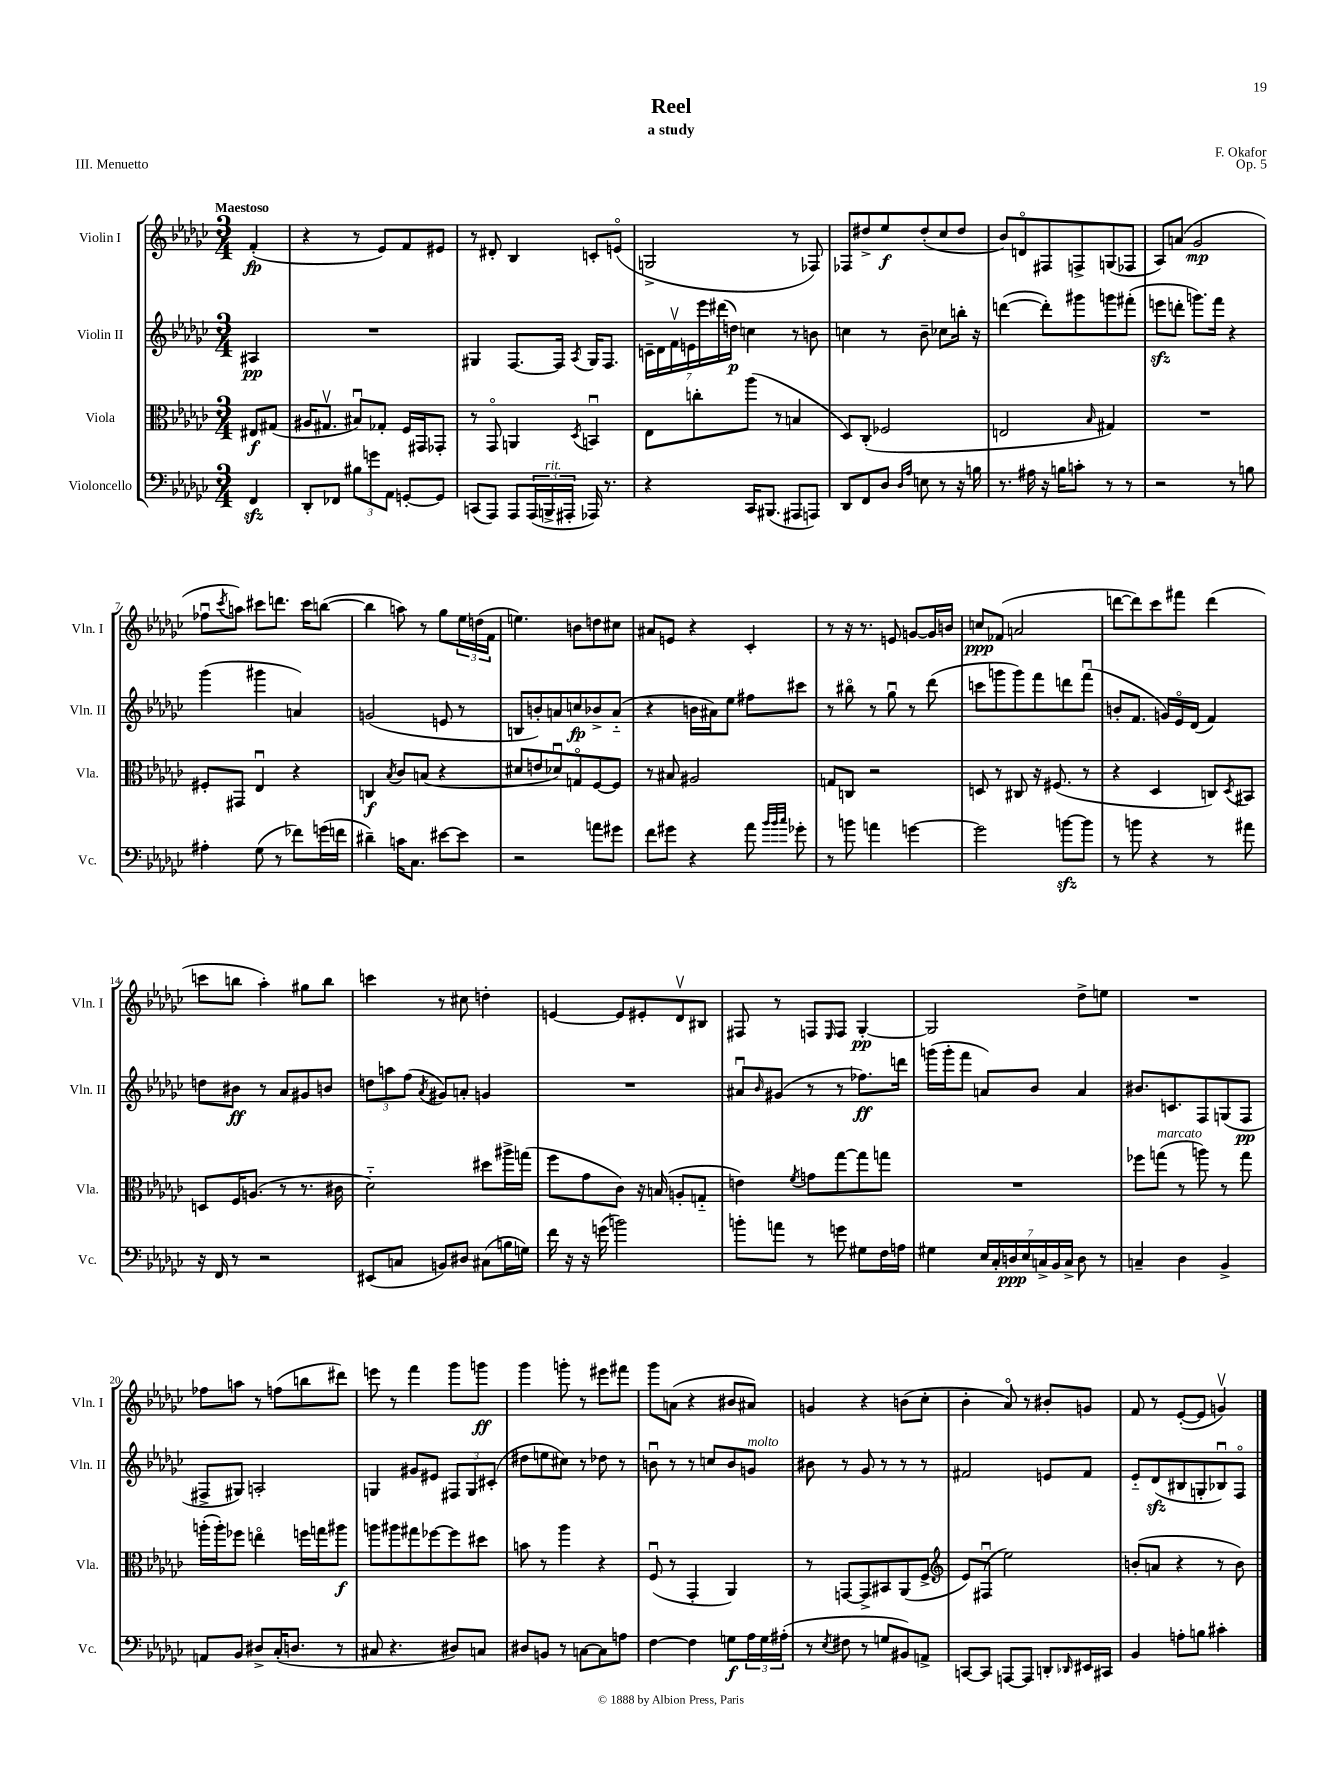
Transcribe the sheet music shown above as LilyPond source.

\header { title = "Reel" composer = "F. Okafor" subtitle = "a study" opus = "Op. 5" piece = "III. Menuetto" }
<<
\new StaffGroup <<
\new Staff = "s0" \with { instrumentName = "Violin I" shortInstrumentName = "Vln. I" } {
    \clef treble \key ges \major \numericTimeSignature \time 3/4 \partial 4 \tempo "Maestoso"
    f'4-.\fp( |
    r4 r8 ees'8) f'8 eis'8 |
    r8 dis'8-. bes4 c'8-. e'8\flageolet( |
    g2-> r8 fes8) |
    fes8 dis''8-> ees''8\f dis''8-.( ces''8 dis''8 |
    bes'8) d'8\flageolet fis8 f8-> g8( fes8 |
    aes8) a'8( ges'2\mp |
    fes''8\downbow \acciaccatura { ces'''8 } a''8) cis'''8 d'''8. cis'''16 b''8~( |
    b''4 a''8) r8 ges''8 \tuplet 3/2 { ees''16 d''16( f'16 } |
    e''4.) b'8 d''8 cis''8 |
    ais'8 e'8 r4 ces'4-. |
    r8 r16 r8. e'8 g'8~ g'16 b'16 |
    c''8\ppp fes'8( a'2 |
    d'''8~ d'''8) ces'''8 fis'''8 d'''4( |
    c'''8 b''8 aes''4-.) gis''8 b''8 |
    c'''4 r8 cis''8 d''4-. |
    e'4~ e'8 eis'8-. des'8\upbow bis8 |
    fis8 r8 f8 \grace { ees16 } f8 ges4~-.\pp |
    ges2 des''8-> e''8 |
    R2. |
    fes''8 a''8 r8 f''8( b''8 dis'''8) |
    e'''8 r8 f'''4 ges'''8 g'''8\ff |
    ges'''4 g'''8-. r8 eis'''8 fis'''8 |
    ges'''8 a'8( r4 bis'8 ais'8) |
    g'4 r4 b'8( ces''8-. |
    bes'4-. aes'8\flageolet) r8 bis'8-. g'8 |
    f'8 r8 ees'8~-.( ees'8 g'4\upbow) \bar "|." |
}
\new Staff = "s1" \with { instrumentName = "Violin II" shortInstrumentName = "Vln. II" } {
    \clef treble \key ges \major \numericTimeSignature \time 3/4 \partial 4
    ais4\pp |
    R2. |
    gis4 f8.~ f16 \acciaccatura { aes8 } gis16 f8. |
    \tuplet 7/4 { c'16-- des'16 f'16\upbow e'16 ees'''16 dis'''16( d''16\p) } c''4 r8 b'8 |
    c''4 r8 bes'8-- ces''8 b''16-. r16 |
    d'''4~( d'''8-.) gis'''8 g'''8 fis'''8-.( |
    e'''8\sfz d'''8-. g'''8.) f'''16 r4 |
    ges'''4( gis'''4 a'4) |
    g'2( e'8 r8 |
    b8 b'8-.) a'8 c''8\fp bes'8-> a'8-_( |
    r4 b'16 ais'16) ees''8 fis''8 cis'''8 |
    r8 bis''8\flageolet r8 ges''8\downbow r8 des'''8( |
    c'''8 g'''8 g'''8) f'''8 d'''8 f'''8\downbow( |
    b'8-. f'8. g'16) ees'16\flageolet des'16( f'4) |
    d''8 bis'8\ff r8 aes'8 gis'8 b'8 |
    \tuplet 3/2 { d''8 a''8 f''8( } \acciaccatura { aes'8 } gis'8) a'8-. g'4 |
    R2. |
    ais'8\downbow \grace { bes'16 } gis'8( r8 r8 fes''8.\ff) d'''16 |
    g'''16( g'''16-. f'''8 a'8) bes'8 a'4 |
    bis'8. c'8. f8 g8( f8\pp |
    fis8-> gis8) a2-. |
    g4 gis'8 eis'8 \tuplet 3/2 { fis8 g8 cis'8-.( } |
    dis''8 e''8 cis''8) r8 des''8 r8 |
    b'8\downbow r8 r8 c''8 b'8 g'8^\markup { \italic "molto" } |
    bis'8 r8 ges'8 r8 r8 r8 |
    fis'2 e'8 fis'8 |
    ees'8-_ des'8\sfz( bis8 g8-. bes8\downbow) f8\flageolet \bar "|." |
}
\new Staff = "s2" \with { instrumentName = "Viola" shortInstrumentName = "Vla." } {
    \clef alto \key ges \major \numericTimeSignature \time 3/4 \partial 4
    eis8\f gis8( |
    ais16 gis8.\upbow bis8\downbow) ges8-. f16 gis,16 ges,8-. |
    r8 ges,8\flageolet a,4 \acciaccatura { des8 } b,4\downbow |
    ees8 c''8-. aes''8( r8 b4 |
    des8) ces8-.( fes2 |
    e2 \grace { bes16 } gis4) |
    R2. |
    fis8-. gis,8 ees4\downbow r4 |
    c4\f \acciaccatura { bes8 } ces'8 b8( r4 |
    dis'8 e'8 des'8\downbow) g8\flageolet f8~ f8 |
    r8 bis8 ais2 |
    g8 c8 r2 |
    d8 r8 cis8 r16 fis8.( r8 |
    r4 des4 c8) \acciaccatura { des8 } bis,8 |
    d8 f16 a8.( r8 r8. cis'16 |
    des'2-_) dis''8 ais''16-> g''16( |
    f''8 ges'8 ces'8) r16 b16( a8-. g8-_ |
    e'4) \acciaccatura { f'8 } g'8 ges''8~ ges''8 g''8 |
    R2. |
    fes''8 g''8^\markup { \italic "marcato" }( r8 a''8) r8 g''8 |
    a''16-.( a''16-.) fes''8 e''4\flageolet f''16 g''16 ais''8\f |
    a''8 ais''8 gis''8 fes''8~ fes''8 dis''8 |
    b'8 r8 aes''4 r4 |
    f8\downbow( r8 ges,4-. aes,4) |
    r8 g,8~ g,8-> bis,8 aes,8( f8-> |
    \clef treble ees'8) fis8\downbow( ees''2) |
    b'8-.( a'8 r4 r8 b'8) \bar "|." |
}
\new Staff = "s3" \with { instrumentName = "Violoncello" shortInstrumentName = "Vc." } {
    \clef bass \key ges \major \numericTimeSignature \time 3/4 \partial 4
    f,4\sfz |
    des,8-. fes,8 \tuplet 3/2 { bis8 g'8 aes,8 } g,8~-. g,8 |
    c,8( aes,,8) aes,,8 \tuplet 3/2 { aes,,16( b,,16->^\markup { \italic "rit." } ais,,16-. } aes,,16) r8. |
    r4 ces,16 bis,,8.( ais,,8 a,,8) |
    des,8 f,8 des8 \grace { des16 aes16 } e8 r8 r16 b16 |
    r8. ais16 r16 b16 c'8-. r8 r8 |
    r2 r8 b8 |
    ais4-. ges8( r8 fes'8) g'16( f'16 |
    dis'4--) c'16 ces8. eis'8~ eis'8 |
    r2 a'8 gis'8 |
    f'8 gis'8 r4 aes'8 \grace { bes'32 bes'32 ces''32 } ges'8-. |
    r8 b'8 a'4 g'4~ |
    g'2 b'8~\sfz b'8 |
    r8 b'8 r4 r8 ais'8 |
    r16 f,16 r8 r2 |
    eis,8( c8 b,8) dis8 cis8( b16 g16) |
    f'16 r16 r16 g'16( b'2) |
    b'8-. a'8 r8 g'8 gis8 f16 a16 |
    gis4 \tuplet 7/4 { ees16 ces16-. d16\ppp ees16 c16-> bes,16 c16-> } d8 r8 |
    c4-- des4 bes,4-> |
    a,8 bes,8 dis8-> ces16-.( d8. r8 |
    cis8 r4. dis8) c8 |
    dis8 b,8 r8 c8~ c8 a8 |
    f4~ f4 g8\f \tuplet 3/2 { aes16 g16 ais16-.( } |
    r8 \acciaccatura { ees8 } fis8 r8 g8 bis,8) a,8-> |
    c,8~ c,8 a,,8~ a,,8 d,8-. \grace { des,16 } eis,16 cis,16 |
    bes,4 a8-. b8 cis'4-. \bar "|." |
}
>>
>>
